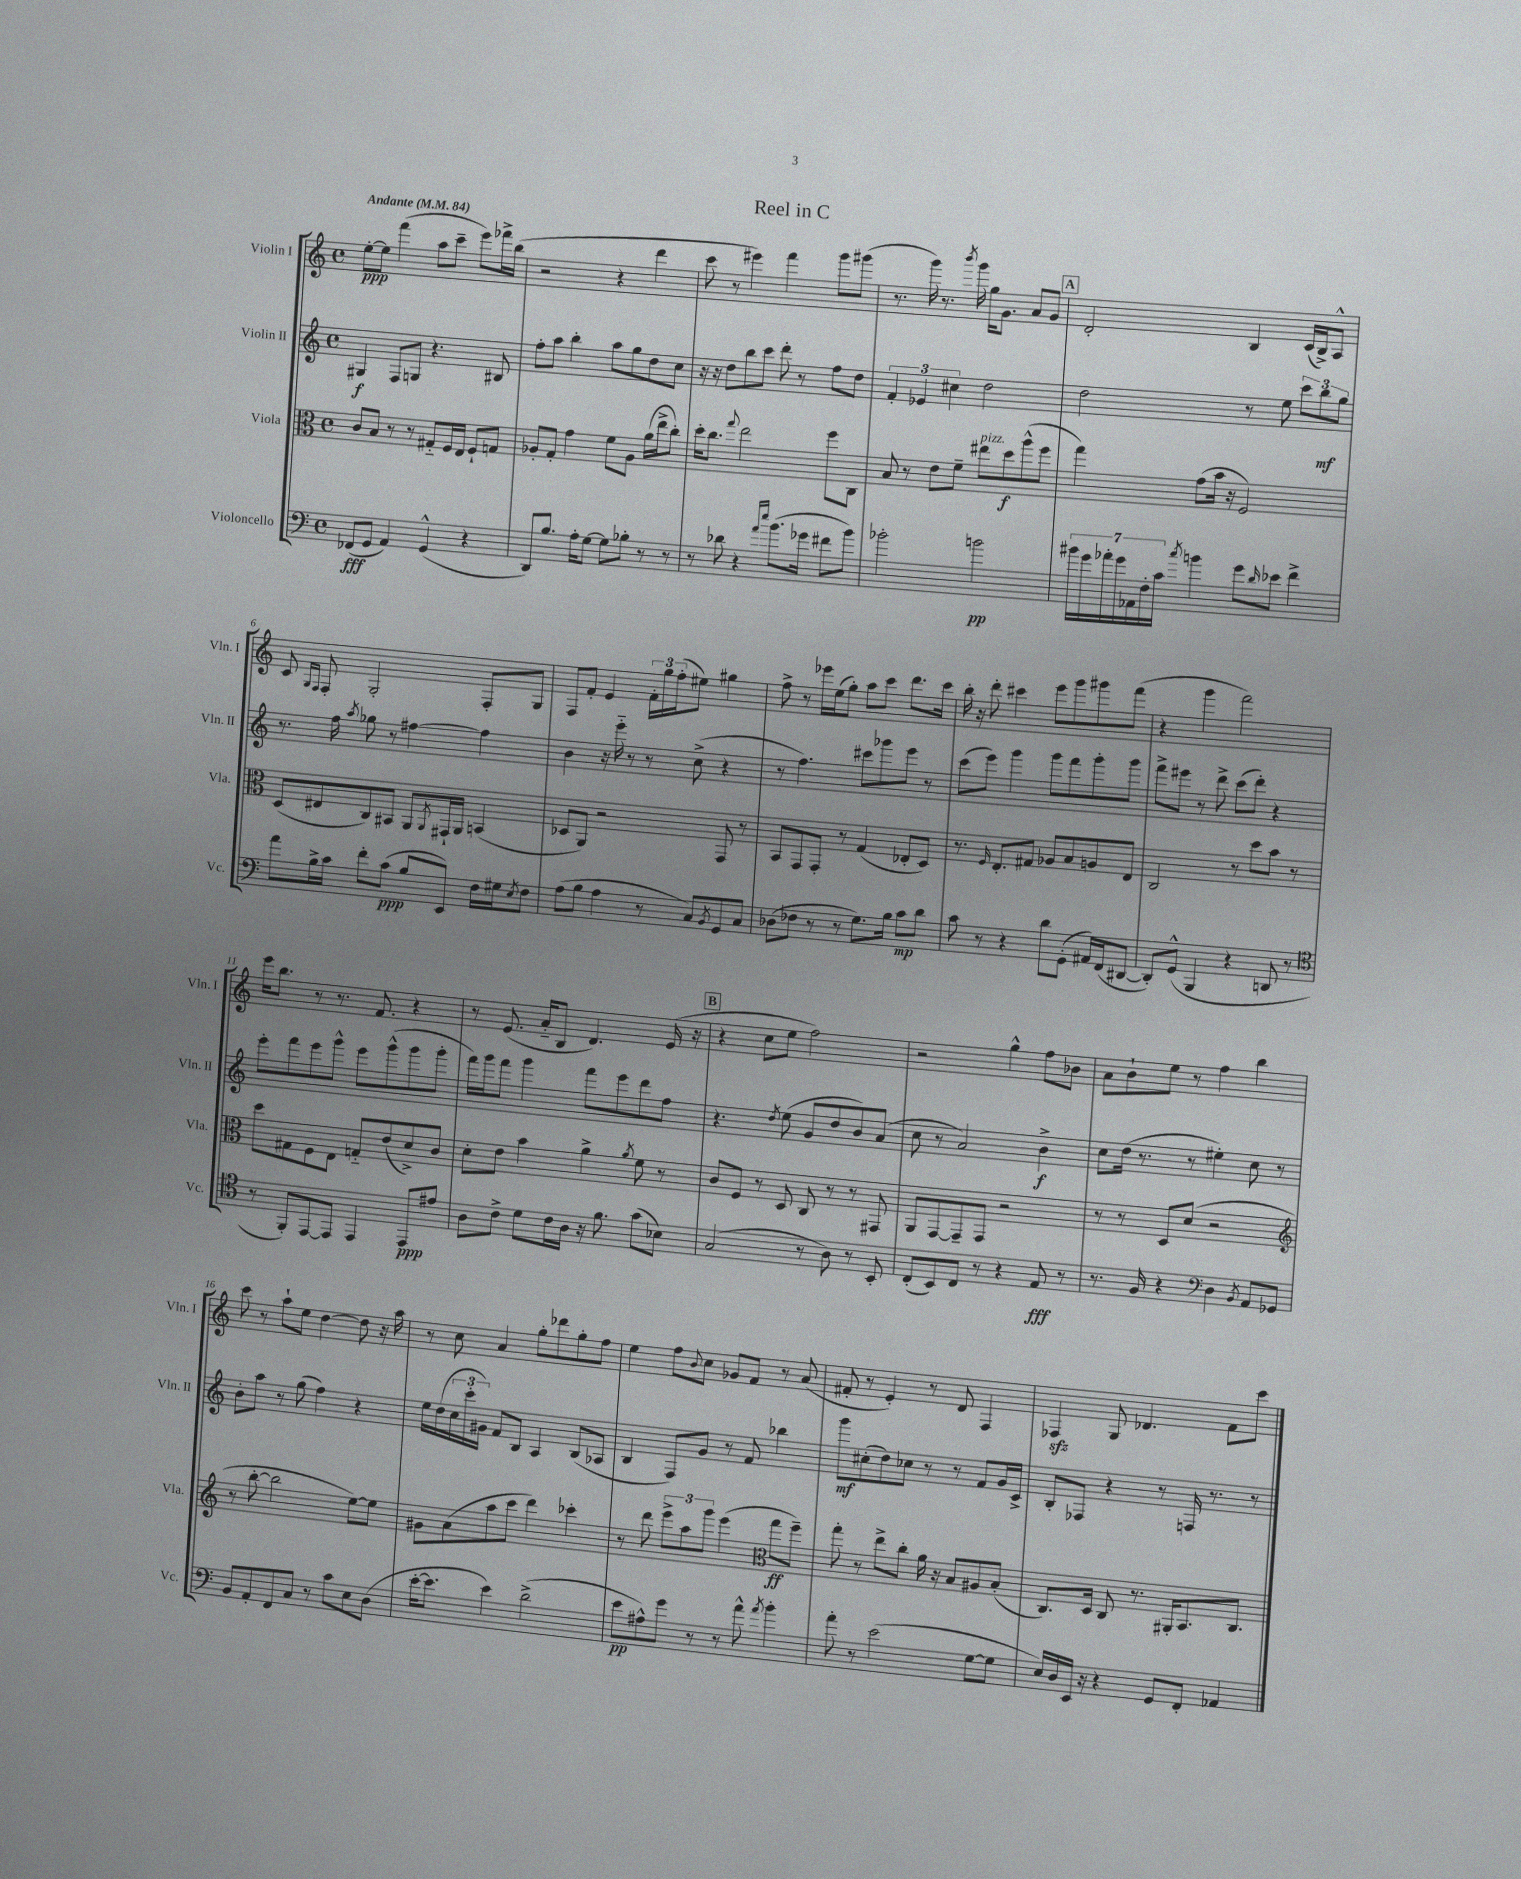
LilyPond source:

\header { title = "Reel in C" }
<<
\new StaffGroup <<
\new Staff = "s0" \with { instrumentName = "Violin I" shortInstrumentName = "Vln. I" } {
    \clef treble \key c \major \defaultTimeSignature \time 4/4 \tempo "Andante" 4 = 84
    e''8~-.\ppp e''8 f'''4( a''8 c'''8-- e'''8) fes'''16-> b''16( |
    r2 r4 d'''4 |
    c'''8 r8 eis'''4) f'''4 g'''8 gis'''8( |
    r8. g'''16) r8. \acciaccatura { b'''8 } g'''16 g''16 g'8. a'8 g'8 |
    \mark \markup { \box "A" } d'2-. b4 c'16( b16->) a8-^ |
    c'8 \grace { g16 f16 } f8-. g2-. f8-. g8 |
    f8 f'8-. e'4 \tuplet 3/2 { f'16-. g''16 f''16-.( } eis''8) gis''4 |
    f''8-> r8 ees'''16 e''16( g''8-.) a''8 c'''8 d'''8. c'''16 |
    b''16-. r16 d'''8-. cis'''4 e'''8 g'''8 gis'''8 f'''8( |
    r4 g'''4 f'''2) |
    e'''16 b''8. r8 r8. f'8. r4 |
    r8 e'8.( a'16-_ b8 d'4.) e'16( r16 |
    \mark \markup { \box "B" } r4 c''8 e''8 f''2) |
    r2 g''4-^ f''8 bes'8 |
    a'8 b'8-! e''8 r8 f''4 b''4 |
    c'''8 r8 a''8-! e''8 d''4~ d''8 r16 a''16 |
    r8 c''8 a'4 g''8-. des'''8 g''8-. f''8 |
    e''4 f''8 \appoggiatura { b'8 } c''8 ges'8 f'8 r8 a'8( |
    fis'8-. r8 e'4-.) r8 d'8 f4 |
    fes4\sfz g8 des'4. f'8 c'''8 \bar "|." |
}
\new Staff = "s1" \with { instrumentName = "Violin II" shortInstrumentName = "Vln. II" } {
    \clef treble \key c \major \defaultTimeSignature \time 4/4
    gis4\f f8 g8 r4. bis8 |
    f''8-. a''8 b''4-. a''8 g''8 d''8 c''8 |
    r16 r16 d''8 b''8 c'''8 d'''8-. r8 f''8 d''8 |
    \tuplet 3/2 { f'4-. ees'4 cis''4 } d''2 |
    \mark \markup { \box "A" } d''2 r8 e''8 \tuplet 3/2 { c'''8 b''8\mf g''8 } |
    r8. f''16 \acciaccatura { a''8 } ges''8 r8 fis''4~ fis''4 |
    b'4 r16 e'''16-_ r8 r8 c''8->( r4 |
    r8 f''4.) cis'''8 ges'''8 e'''8 r8 |
    c'''8( e'''8) g'''4 g'''8 f'''8 g'''8-. g'''8 |
    f'''8-> eis'''8 r8 d'''8-> c'''8( d'''8-.) r4 |
    e'''8-. f'''8 e'''8 g'''8-^ e'''8 g'''8-^( g'''8 g'''8-. |
    f'''16) g'''16 f'''8 g'''4 f'''8 e'''8 d'''8 f''8 |
    \mark \markup { \box "B" } r4. \acciaccatura { d''8 } e''8( g'8 d''8 b'8) a'8( |
    c''8 r8 a'2) b'4->\f |
    c''8 d''16( r8. r8 eis''4-.) c''8 r8 |
    b'8-. a''8 r8 g''8( f''4) r4 |
    e''16 d''16( \tuplet 3/2 { c''16 c'''16-. gis'16) } f'8 b8 a4 b8( aes8 |
    b4 f8) g'8 r8 f'8 bes''4 |
    g'''8\mf cis''8-.( d''8) ces''8 r8 r8 f'8 g'16 c'16-> |
    b8-. fes8 r4 r8 f16 r8. r8 \bar "|." |
}
\new Staff = "s2" \with { instrumentName = "Viola" shortInstrumentName = "Vla." } {
    \clef alto \key c \major \defaultTimeSignature \time 4/4
    c'8 b8 r8 r8 gis8-_ f16 e16 f8-! g8 |
    aes8-. g8-. g'4 f'8 aes8 a'16( e''16-> c''8-.) |
    d''16-. c''8. \appoggiatura { g''8 } e''2 f''8 c8 |
    b8 r8 e'8 f'8-- eis''8^\markup { \italic "pizz." } d''8\f a''8-^( f''8 |
    \mark \markup { \box "A" } g''4) g'8( b'16 r16 f2) |
    d8( eis8 c8) bis,8 a,8 \acciaccatura { a,8 } gis,16-! a,16 b,4( |
    des8 a,8) r2 g,8 r8 |
    b,8 g,8 g,8-. r8 g4( ees8-. d8) |
    r8. \grace { f16 } e8.-. gis8 aes8 b8 a8 e8 |
    c2 r8 d''8 b'8 r8 |
    d''8 gis8 f8 e8 g8-_ e'8( d'8->) c'8 |
    d'8-. e'8 b'4 a'4-> \acciaccatura { a'8 } f'8 r8 |
    \mark \markup { \box "B" } c'8 f8 r8 d8 c8 r8 r8 gis,8 |
    a,8 g,8~ g,8-- g,8 r2 |
    r8 r8 d8 d'8( r2 |
    \clef treble r8 b''8~-. b''2 e''8~) e''8 |
    gis'8 a'8( a''8 c'''8 d'''4) ces'''4-. |
    r8 d'''8 \tuplet 3/2 { e'''8-> a''8 g'''8 } e'''4( \clef alto g''8\ff f''8--) |
    g''8-. r8 e''8-> c''8-. a'16 r16 b8 ais8 b8-.( |
    c8.) d16 c8 r8. ais,16-. b,8. c8. \bar "|." |
}
\new Staff = "s3" \with { instrumentName = "Violoncello" shortInstrumentName = "Vc." } {
    \clef bass \key c \major \defaultTimeSignature \time 4/4
    fes,8\fff( g,8 a,4) g,4-^( r4 |
    d,8) b8. a16-. g8~ g8 bes8-. r8 r8 |
    r8 des'8 r4 \grace { a'16 e''16 } b'8.( ges'16 fis'8 b'8) |
    bes'2-. b'2\pp |
    \mark \markup { \box "A" } \tuplet 7/4 { bis'16 g'16 aes'16-. g'16 aes,16 f16-. c'16 } \acciaccatura { c''8 } b'4 g'8 \grace { d'16 } ees'8 f'4-> |
    a'8 b16-> c'16 f'8-. c'8\ppp( b8 e,8) f16 gis16 \acciaccatura { e8 } f8 |
    a8( b8 a4 r8 c8) \acciaccatura { b,8 } g,8 c8 |
    des8( fes8 r8 r8 g8.) b16 c'8\mp d'8 |
    c'8 r8 r4 d'8 g,8-.( ais,16) f,16( dis,8~ |
    dis,8-.) g,8-^( b,,4 r4 d,8 r8 |
    \clef tenor r8 f,8-.) e,8~ e,8 e,4 e,8\ppp eis'8 |
    a8 c'8-> d'8 c'16 a16 r16 f'8. g'8( bes8) |
    \mark \markup { \box "B" } g2( r8 a8) r8 b,8-. |
    c8-.( b,8) c8 r8 r4 e8\fff r8 |
    r8. f16 r4 \clef bass d4 \acciaccatura { b,8 } a,8 ges,8 |
    b,8 a,8-. f,8 c8 r8 c'8 e8 d8( |
    e'16~-. e'8. e'4) d'2->( |
    e'8\pp ais8-^) g'8 r8 r8 a'8-^ \acciaccatura { a'8 } b'4-. |
    a'8-. r8 e'2( g8~ g8 |
    e16) d16 e,16 r16 r4 g,8 f,8-. aes,4 \bar "|." |
}
>>
>>
